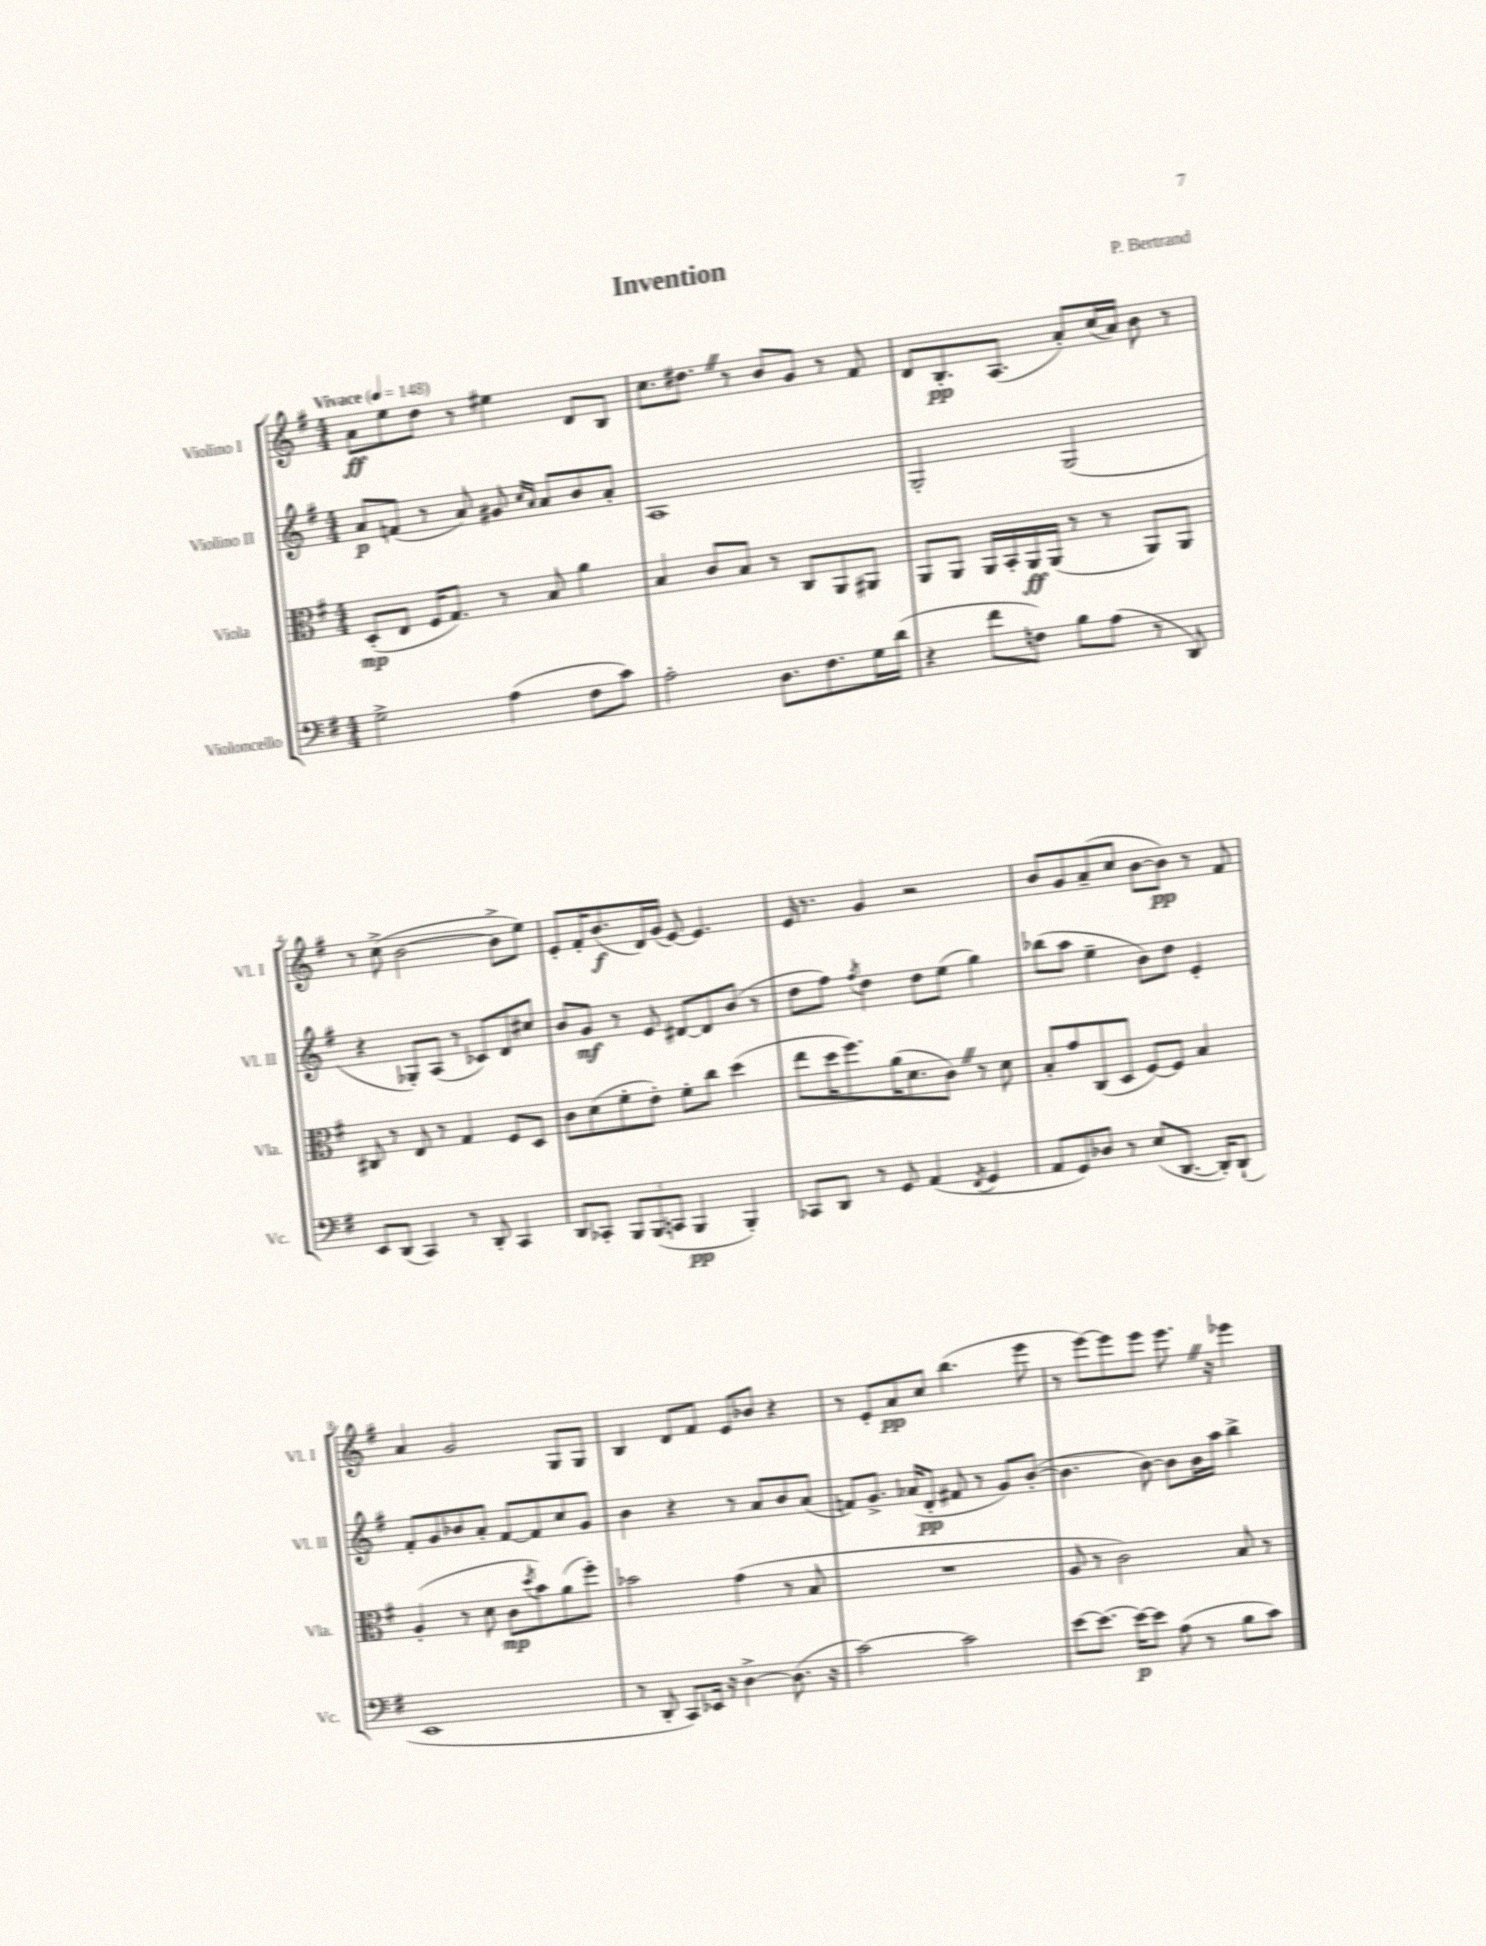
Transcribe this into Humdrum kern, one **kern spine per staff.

**kern	**kern	**kern	**kern
*staff4	*staff3	*staff2	*staff1
*clefF4	*clefC3	*clefG2	*clefG2
*k[f#]	*k[f#]	*k[f#]	*k[f#]
*M4/4	*M4/4	*M4/4	*M4/4
*MM148	*MM148	*MM148	*MM148
2G^	(8D'	8a	8a
.	8E	(8f	8ee
.	16F#	8r	8dd
.	8.G)	.	.
.	.	8a)	8r
(4A	8r	8g#	4ee#
.	.	16qqcc	.
.	.	16qqa	.
.	8B	8a	.
8F#	4a	8b	8d
8c)	.	8a'	8B
=	=	=	=
2A'	4B	1A	8.cc
.	.	.	8.dd#
.	8c	.	.
.	8B	.	8r
8.D	8r	.	8b
.	8C	.	8g
8.F#	.	.	.
.	8AA	.	8r
16G	8AA#	.	8f#
(16d	.	.	.
=	=	=	=
4r	8AA	2G'	8d
.	8AA	.	8.B'
8f#	16AA	.	.
.	16BB'	.	(8.A
8F)	16AA	.	.
.	(16AA	.	.
8B	8r	(2G	8a')
(8A	8r	.	(16cc
.	.	.	16a)
8r	8AA)	.	8b
8DD)	8AA	.	8r
=	=	=	=
8EE	8C#	4r	8r
(8DD	8r	.	(8cc^
4CC)	8E	8G-')	[2b
.	8r	(8A	.
8r	4G	8r	.
8DD'	.	8c-)	.
4CC	8F#	8d	8b^]
.	8D	8cc#	8ee)
=	=	=	=
8DD	8c	8b	8e'
8CC-'	(8d	8g	16f#'
.	.	.	(8.b
12BBB	8f#'	8r	.
(12BBB	.	.	.
.	8e')	8e	16d)
12CC	.	.	.
.	.	.	(16g
4BBB	8f#'	[8d#	[8e)
.	8cc	8d#]	4.e]
4BBB')	(4dd	(8b	.
.	.	8r	.
=	=	=	=
8CC-	8ee	8dd	16e
.	.	.	8.r
8DD	16dd	8ff#)	.
.	8.ff#)	.	.
.	.	8qff#	.
8r	.	4dd	4g
8GG	(16a	.	.
.	8.d	.	.
(4AA	.	8dd	2r
.	8c)	(8ee	.
8qFF#	.	.	.
4GG	8r	4gg)	.
.	8d	.	.
=	=	=	=
8AA	8B'	(8bb-	8b
8GG)	8g	8aa	8g
8D-	(8C	4ee~	(8a~
8r	8D	.	8cc
(8E	[8F#)	8b)	[8b
[8.DD	8F#]	8dd	8b])
.	4B	4e'	8r
16DD'])	.	.	.
(8DD`	.	.	8f#
=	=	=	=
1EE	(4A'	8f#'	4a
.	.	8g	.
.	8r	8b-	2g
.	8d	8a'	.
.	8c	[8f#	.
.	8qdd	.	.
.	8b)	8f#]	.
.	(8a	8cc	8G
.	8ff#')	8g	8G
=	=	=	=
8r	2b-	4b	4B
8DD'	.	.	.
8CC)	.	4r	8d
16EE-	.	.	8f#
16r	.	.	.
[4D^	(4g	8r	8e
.	.	8a	8b-
(8.D]	8r	8b	4r
.	8B	(8a	.
16r	.	.	.
=	=	=	=
[2c)	1r	8f)	8r
.	.	8.g^	8e'
.	.	.	8a
.	.	(16a-	.
.	.	8d'	8cc
2c]	.	8f#	(4.bb
.	.	8r	.
.	.	8g)	.
.	.	([8b'	8eee
=	=	=	=
[8e	8A	4.b]	8r
8.e_	8r	.	[8eee)
.	2c)	.	8eee]
16e_	.	.	.
8e]	.	[8b)	8eee
(8A	.	8b]	8.eee
8r	.	16b	.
.	.	16aa	16r
8B	8B	4bb^	4eee-
8c)	8r	.	.
==	==	==	==
*-	*-	*-	*-
